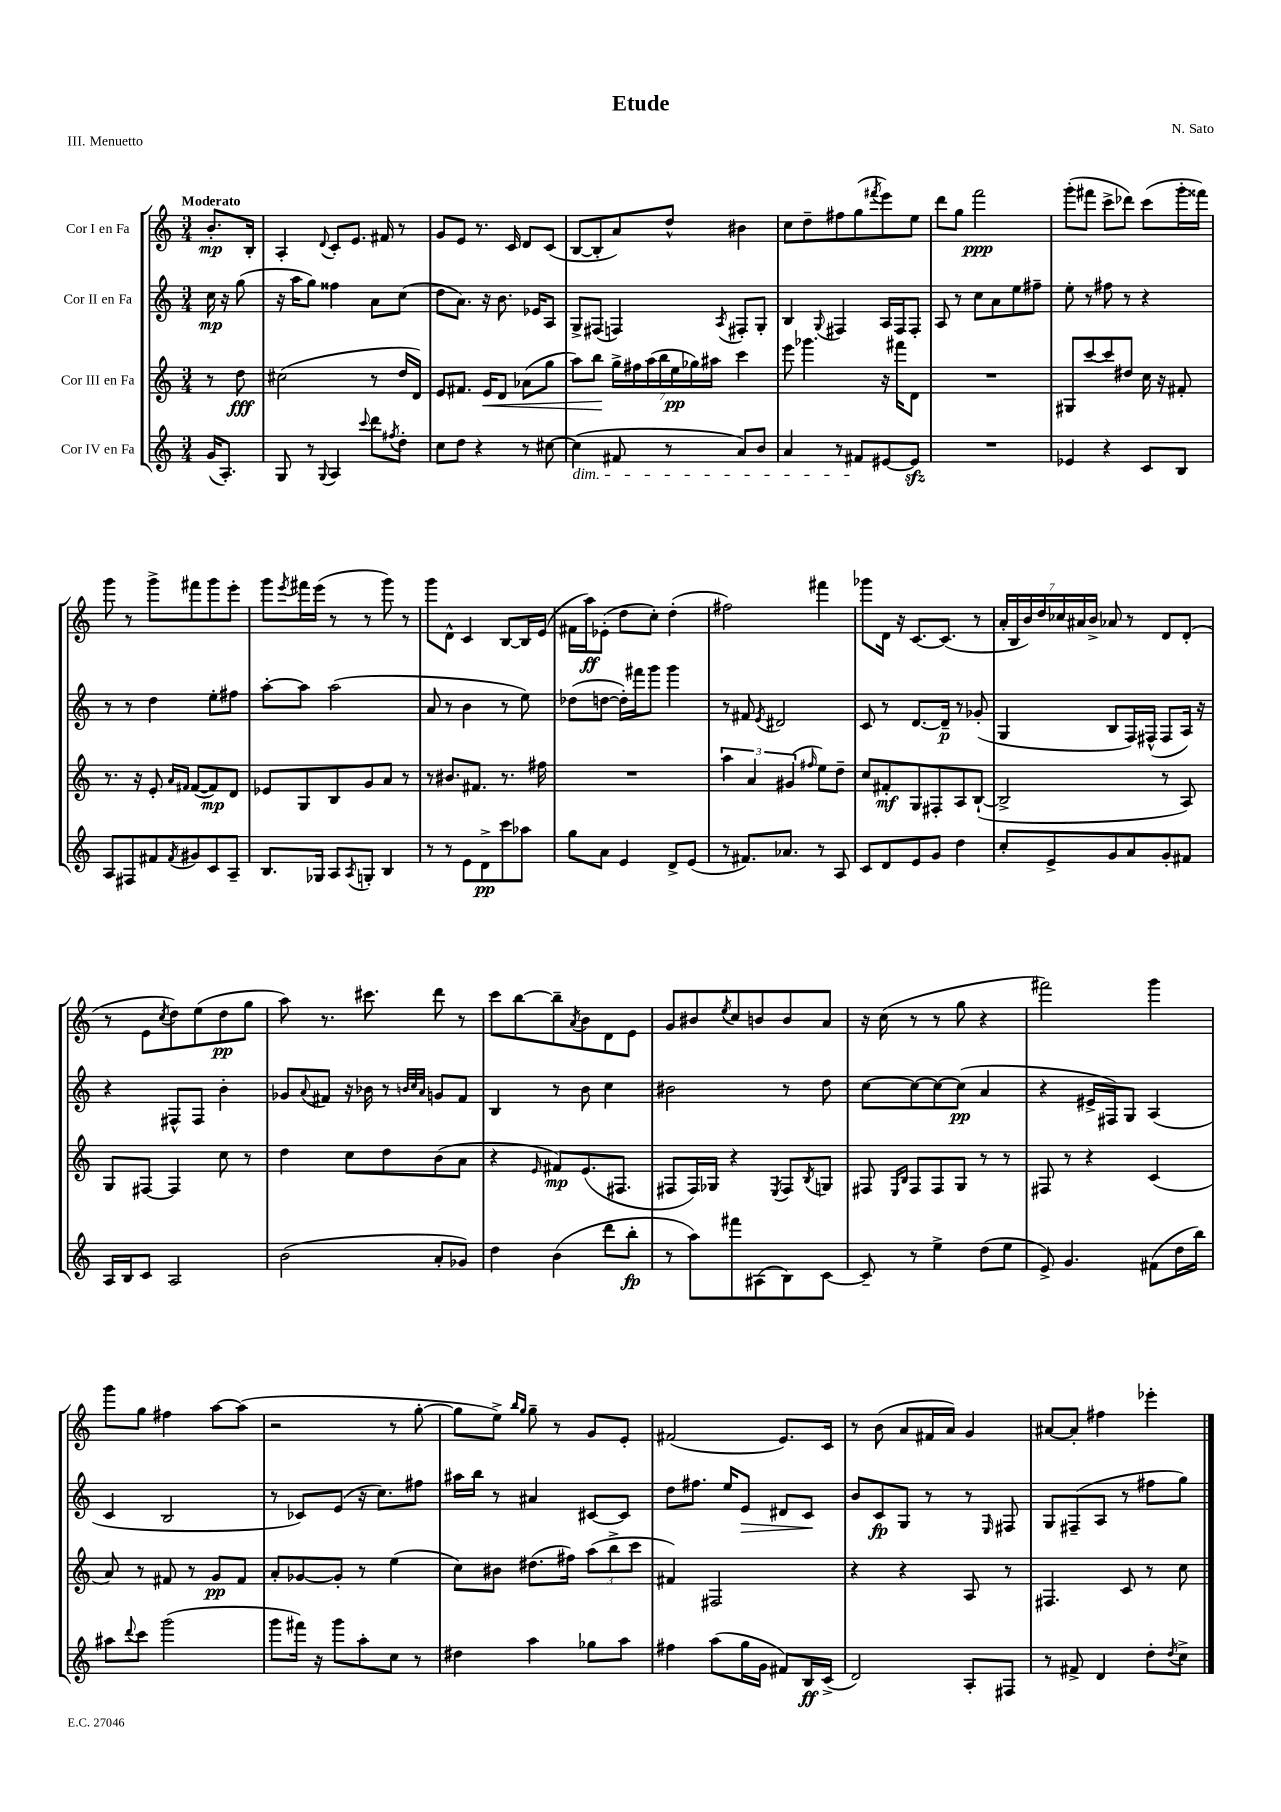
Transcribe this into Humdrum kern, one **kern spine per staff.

**kern	**kern	**kern	**kern
*staff4	*staff3	*staff2	*staff1
*clefG2	*clefG2	*clefG2	*clefG2
*k[]	*k[]	*k[]	*k[]
*M3/4	*M3/4	*M3/4	*M3/4
(16g	8r	16cc	8.b'
8.A')	.	16r	.
.	8dd	(8gg	.
.	.	.	16B'
=	=	=	=
8G	(2cc#	16r	4A'
.	.	16aa	.
8r	.	8gg)	.
8qqG	.	.	8qqd
4A	.	4ff##	8c'
.	.	.	8.e
8qqccc	.	.	.
8ddd	8r	8a	.
.	.	.	16f#
8qff#	.	.	.
8dd'	16dd	(8cc	8r
.	16d)	.	.
=	=	=	=
8cc	8e	8dd	8g
8dd	8.f#	8.a)	8e
4r	.	.	8.r
.	16e	16r	.
.	8d	8.b	.
.	.	.	16c
8r	(8a-	.	8d
.	.	16e-	.
[8cc#	8gg	8A	(8c
=	=	=	=
(4cc#]	8aa)	8G^	[8B
.	8bb	(8F#	8B']
8f#	28gg^	4F)	8a)
.	28ff#	.	.
.	(28aa	.	.
.	28bb	.	.
8r	.	.	8dd^^
.	28ee	.	.
.	28gg-)	.	.
.	28aa#	.	.
.	.	8qA	.
8a)	4ccc	8F#'	4b#
8b	.	8G'	.
=	=	=	=
4a	8eee	4B	8cc
.	4.ggg-	.	8dd~
.	.	8qqG	.
8r	.	4F#	8ff#
8f#	.	.	(8gg
.	.	.	8qfff#
[8e#	16r	16A	8eee)
.	16fff#	16F#	.
8e#]	8d	8F#'	8ee
=	=	=	=
2.r	2.r	8A	8ddd
.	.	8r	8gg
.	.	8cc	2fff
.	.	8a	.
.	.	8ee	.
.	.	8ff#~	.
=	=	=	=
4e-	8G#	8ee'	(8ggg'
.	[8ccc	8r	8fff#
4r	8ccc]	8ff#	8ccc^
.	8dd#	8r	8ddd-)
8c	16cc	4r	(8ccc
.	16r	.	.
8B	8f#'	.	16ggg'
.	.	.	16fff##)
=	=	=	=
8A	8.r	8r	8ggg
8F#	.	8r	8r
.	16r	.	.
8f#	8e'	4dd	8ggg^
.	16qqa	.	.
8qf#	16qqf#	.	.
8g#	([8f#	.	8fff#
8c	8f#])	8ee'	8ggg
8A~	8d	8ff#	8eee'
=	=	=	=
8.B	8e-	[8aa'	8ggg
.	.	.	8qeee
.	8G	8aa]	16fff#
16G-	.	.	(16eee
8A	8B	(2aa	8r
8qA	.	.	.
8G'	8g	.	8r
4B	8a	.	8ggg)
.	8r	.	8r
=	=	=	=
8r	8r	8a	8ggg
8r	8.b#	8r	8d^^
8e	.	4b	4c
.	8.f#	.	.
8d^	.	.	.
8ccc	8.r	8r	[8B
8aa-	.	8ee)	16B]
.	16ff#	.	(16e
=	=	=	=
8gg	2.r	(8dd-	16f#
.	.	.	16aa)
8a	.	[8dd	(8e-'
4e	.	16dd'])	8dd
.	.	16fff#	.
.	.	8ggg	8cc')
8d^	.	4ggg	(4dd'
(8e	.	.	.
=	=	=	=
8r	6aa	8r	2ff#)
8.f#)	.	8f#	.
.	6a	.	.
.	.	8qe	.
.	.	2d#	.
8.a-	.	.	.
.	(6g#	.	.
.	16qqff#	.	.
8r	8ee)	.	4fff#
8A	8dd~	.	.
=	=	=	=
8c	8cc	8c	8ggg-
8d	8f#'	8r	16d
.	.	.	16r
8e	8G	[8.d	[8.c
8g	8F#'	.	.
.	.	16d~]	(8.c]
4dd	8A	8r	.
.	([8B`	(8g-'	8r
=	=	=	=
8cc'	2B^]	4G	28a'
.	.	.	28B
.	.	.	28b)
.	.	.	28dd
8e^	.	.	.
.	.	.	28cc-
.	.	.	28a#
.	.	.	28b^
8g	.	8B	8a-
8a	.	16F)	8r
.	.	(16F#^^	.
8g'	8r	8F#	8d
8f#	8A)	16A)	(8d'
.	.	16r	.
=	=	=	=
16A	8G	4r	8r
16B	.	.	.
8c	[8F#	.	8e
.	.	.	8qcc
2A	4F#]	8F#^^	8dd)
.	.	8F#	(8ee
.	8cc	4b'	8dd
.	8r	.	8gg
=	=	=	=
(2b	4dd	8g-	8aa)
.	.	8qqa	.
.	.	8f#	8.r
.	8cc	16r	.
.	.	16b-	8.ccc#
.	8dd	8r	.
.	.	32qqb	.
.	.	32qqcc	.
.	.	32qqa	.
8a'	(8b	8g	8ddd
8g-)	8a	8f#	8r
=	=	=	=
4dd	4r	4B	8ccc
.	.	.	[8bb
.	16qqe	.	.
(4b	8f#)	8r	8bb~]
.	.	.	8qa
.	(8.e	8b	8b
8ddd	.	4cc	8d
.	8.F#	.	.
8bb'	.	.	8e
=	=	=	=
8r	8F#	2b#	8g
8aa)	16F#)	.	8b#
.	16G-	.	.
.	.	.	8qee
8fff#	4r	.	8cc
(8A#	.	.	8b
.	8qE	.	.
8B)	8F#	8r	8b
.	8qB	.	.
[8c	8G	8dd	8a
=	=	=	=
8c~]	8F#	[8cc	16r
.	.	.	(16cc
.	16qqE	.	.
.	16qqB	.	.
8r	8F#	8cc_	8r
4ee^	8F#	8cc_	8r
.	8G	(8cc]	8gg
(8dd	8r	4a	4r
8ee	8r	.	.
=	=	=	=
8e^)	8F#	4r	2fff#)
4.g	8r	.	.
.	4r	16e#^	.
.	.	16F#)	.
.	.	8G	.
(8f#	(4c	(4A	4ggg
16dd	.	.	.
16bb)	.	.	.
=	=	=	=
8aa#	8a)	4c	8ggg
8qqddd	.	.	.
8ccc	8r	.	8gg
(2ggg	8f#	2B	4ff#
.	8r	.	.
.	8g	.	[8aa
.	8f#	.	(8aa]
=	=	=	=
8ggg	8a'	8r	2r
16fff#)	[8g-	8c-)	.
16r	.	.	.
8ggg	8g-']	(8e	.
8aa'	8r	16r	.
.	.	8.cc)	.
8cc	(4ee	.	8r
8r	.	8ff#	[8gg'
=	=	=	=
4dd#	8cc)	16aa#	8gg]
.	.	16bb	.
.	8b#	8r	8ee^)
.	.	.	16qqbb
.	.	.	16qqgg
4aa	(8.dd#	4a#	8gg~
.	.	.	8r
.	16ff#)	.	.
8gg-	(12aa	[8c#	8g
.	12bb^	.	.
8aa	.	8c#]	8e'
.	12ccc	.	.
=	=	=	=
4ff#	4f#)	8dd	(2f#
.	.	8.ff#	.
(8aa	2F#	.	.
.	.	16ee	.
16gg	.	8e	.
16g	.	.	.
8f#)	.	8d#	8.e)
16B	.	8c	.
(16c^	.	.	16c
=	=	=	=
2d)	4r	8b	8r
.	.	8c	(8b
.	4r	8G	8a
.	.	8r	16f#
.	.	.	16a)
8A'	8A	8r	4g
.	.	16qqE	.
8F#	8r	8F#	.
=	=	=	=
8r	4.F#	8G	[8a#
8f#^	.	(8F#~	8a#']
4d	.	8A	4ff#
.	8c	8r	.
8dd'	8r	8ff#	4eee-'
8qdd	.	.	.
8cc^	8cc	8gg)	.
==	==	==	==
*-	*-	*-	*-
